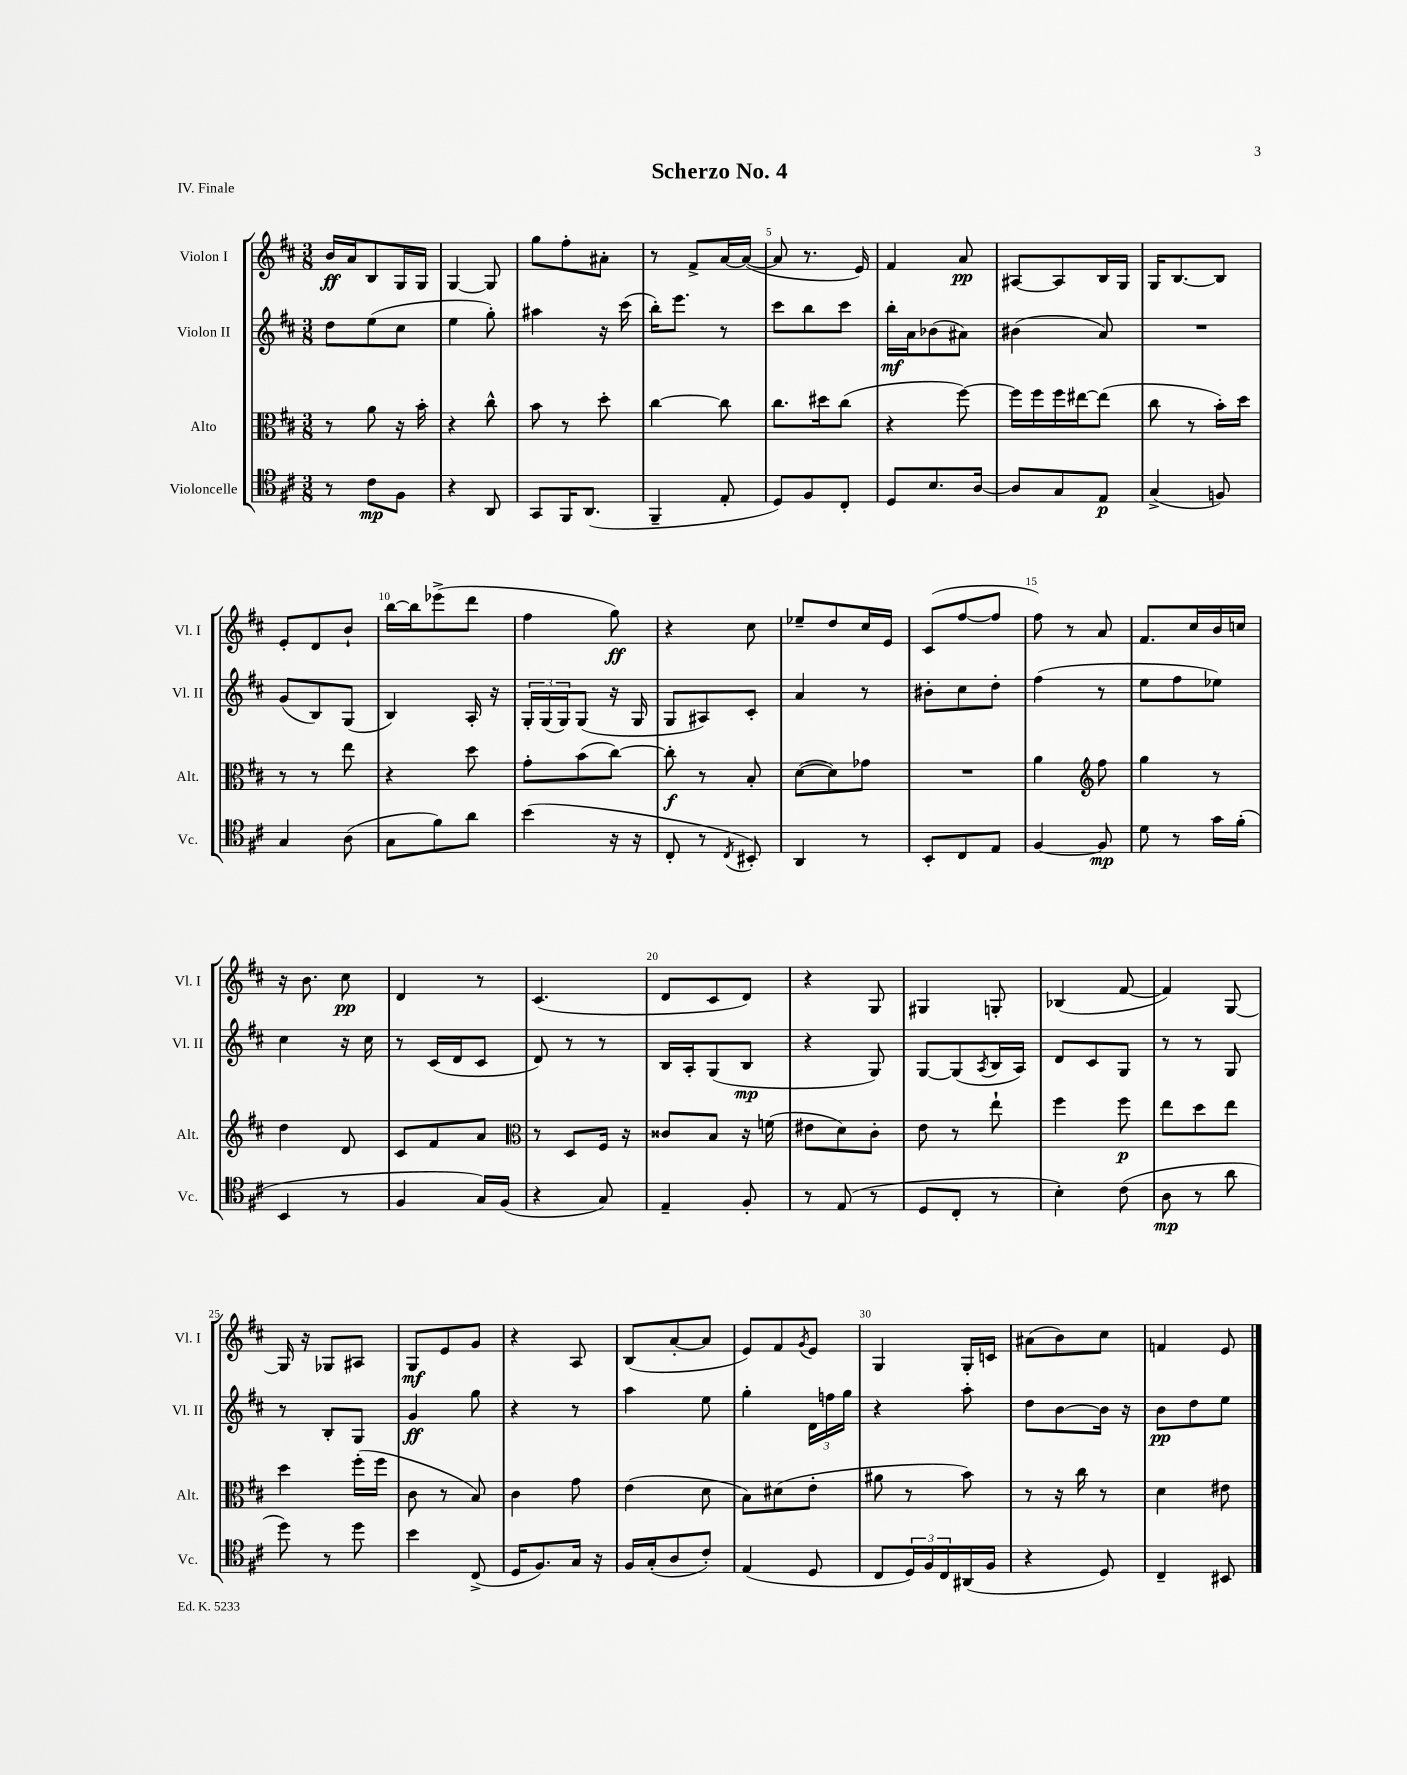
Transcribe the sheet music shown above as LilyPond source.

\header { title = "Scherzo No. 4" piece = "IV. Finale" }
<<
\new StaffGroup <<
\new Staff = "s0" \with { instrumentName = "Violon I" shortInstrumentName = "Vl. I" } {
    \clef treble \key d \major \numericTimeSignature \time 3/8
    b'16\ff a'16 b8 g16 g16 |
    g4~ g8 |
    g''8 fis''8-. ais'8-. |
    r8 fis'8-> a'16~ a'16~( |
    a'8 r8. e'16) |
    fis'4 a'8\pp |
    ais8~ ais8 b16 g16 |
    g16 b8.~ b8 |
    e'8-. d'8 b'8-! |
    b''16~ b''16 ees'''8->( d'''8 |
    fis''4 g''8\ff) |
    r4 cis''8 |
    ees''8-- d''8 cis''16 e'16 |
    cis'8( fis''8~ fis''8 |
    fis''8) r8 a'8 |
    fis'8. cis''16 b'16 c''16 |
    r16 b'8. cis''8\pp |
    d'4 r8 |
    cis'4.( |
    d'8 cis'8 d'8) |
    r4 g8 |
    gis4 g8-. |
    bes4( fis'8~ |
    fis'4) g8~ |
    g16 r16 ges8 ais8 |
    g8\mf e'8 g'8 |
    r4 a8 |
    b8( a'8~-. a'8 |
    e'8) fis'8 \acciaccatura { g'8 } e'8 |
    g4 g16-. c'16 |
    ais'8( b'8) cis''8 |
    f'4 e'8 \bar "|." |
}
\new Staff = "s1" \with { instrumentName = "Violon II" shortInstrumentName = "Vl. II" } {
    \clef treble \key d \major \numericTimeSignature \time 3/8
    d''8 e''8( cis''8 |
    e''4 g''8-.) |
    ais''4 r16 cis'''16( |
    b''16-.) e'''8. r8 |
    cis'''8 b''8 cis'''8 |
    b''16-.\mf a'16 bes'8( ais'8) |
    bis'4( a'8) |
    R4. |
    g'8( b8) g8( |
    b4) a16-. r16 |
    \tuplet 3/2 { g16-. g16( g16) } g8( r16 g16 |
    g8 ais8) cis'8-. |
    a'4 r8 |
    bis'8-. cis''8 d''8-. |
    fis''4( r8 |
    e''8 fis''8 ees''8) |
    cis''4 r16 cis''16 |
    r8 cis'16( d'16 cis'8 |
    d'8) r8 r8 |
    b16 a16-. g8( b8\mp |
    r4 g8) |
    g8~ g8( \acciaccatura { a8 } b16 a16) |
    d'8 cis'8 g8 |
    r8 r8 g8 |
    r8 b8-. g8 |
    g'4\ff g''8 |
    r4 r8 |
    a''4 e''8 |
    g''4-. \tuplet 3/2 { d'16 f''16 g''16 } |
    r4 a''8-. |
    d''8 b'8~ b'16 r16 |
    b'8\pp d''8 e''8 \bar "|." |
}
\new Staff = "s2" \with { instrumentName = "Alto" shortInstrumentName = "Alt." } {
    \clef alto \key d \major \numericTimeSignature \time 3/8
    r8 a'8 r16 b'16-. |
    r4 cis''8-^ |
    b'8 r8 d''8-. |
    cis''4~ cis''8 |
    cis''8. dis''16 cis''8( |
    r4 fis''8~) |
    fis''16 fis''16 fis''16 eis''16~ eis''8( |
    cis''8 r8 b'16-.) d''16 |
    r8 r8 e''8 |
    r4 d''8 |
    g'8-. b'8( cis''8~) |
    cis''8-.\f r8 b8-. |
    d'8~( d'8) ges'8 |
    R4. |
    a'4 \clef treble fis''8 |
    g''4 r8 |
    d''4 d'8 |
    cis'8 fis'8 a'8 |
    \clef alto r8 d8 fis16 r16 |
    cisis'8 b8 r16 f'16( |
    eis'8 d'8) cis'8-. |
    e'8 r8 e''8-! |
    fis''4 fis''8\p |
    e''8 d''8 e''8 |
    d''4 fis''16-.( fis''16 |
    cis'8 r8 b8) |
    cis'4 g'8 |
    e'4( d'8 |
    b8) dis'8( e'8-. |
    ais'8 r8 b'8) |
    r8 r16 cis''16 r8 |
    d'4 eis'8 \bar "|." |
}
\new Staff = "s3" \with { instrumentName = "Violoncelle" shortInstrumentName = "Vc." } {
    \clef tenor \key d \major \numericTimeSignature \time 3/8
    r8 cis'8\mp fis8 |
    r4 a,8 |
    g,8 fis,16 a,8.( |
    fis,4-- e8-. |
    d8) fis8 cis8-. |
    d8 b8. a16~ |
    a8 g8 e8\p |
    g4->( f8) |
    g4 a8( |
    g8 fis'8) a'8 |
    b'4( r16 r16 |
    cis8-. r8 \acciaccatura { cis8 } bis,8-.) |
    a,4 r8 |
    b,8-. cis8 e8 |
    fis4~ fis8\mp |
    d'8 r8 g'16 fis'16-.( |
    b,4 r8 |
    fis4 g16) fis16( |
    r4 g8) |
    e4-- fis8-. |
    r8 e8( r8 |
    d8 cis8-. r8 |
    b4-.) cis'8( |
    a8\mp r8 a'8 |
    d''8) r8 d''8 |
    b'4 cis8->( |
    d16 fis8.) g16 r16 |
    fis16 g16-.( a8 cis'8-.) |
    e4( d8 |
    cis8 \tuplet 3/2 { d16) fis16 cis16 } ais,16( fis16 |
    r4 d8) |
    cis4-- bis,8 \bar "|." |
}
>>
>>
\layout { \context { \Score \override BarNumber.break-visibility = ##(#f #t #t) barNumberVisibility = #(every-nth-bar-number-visible 5) } }
